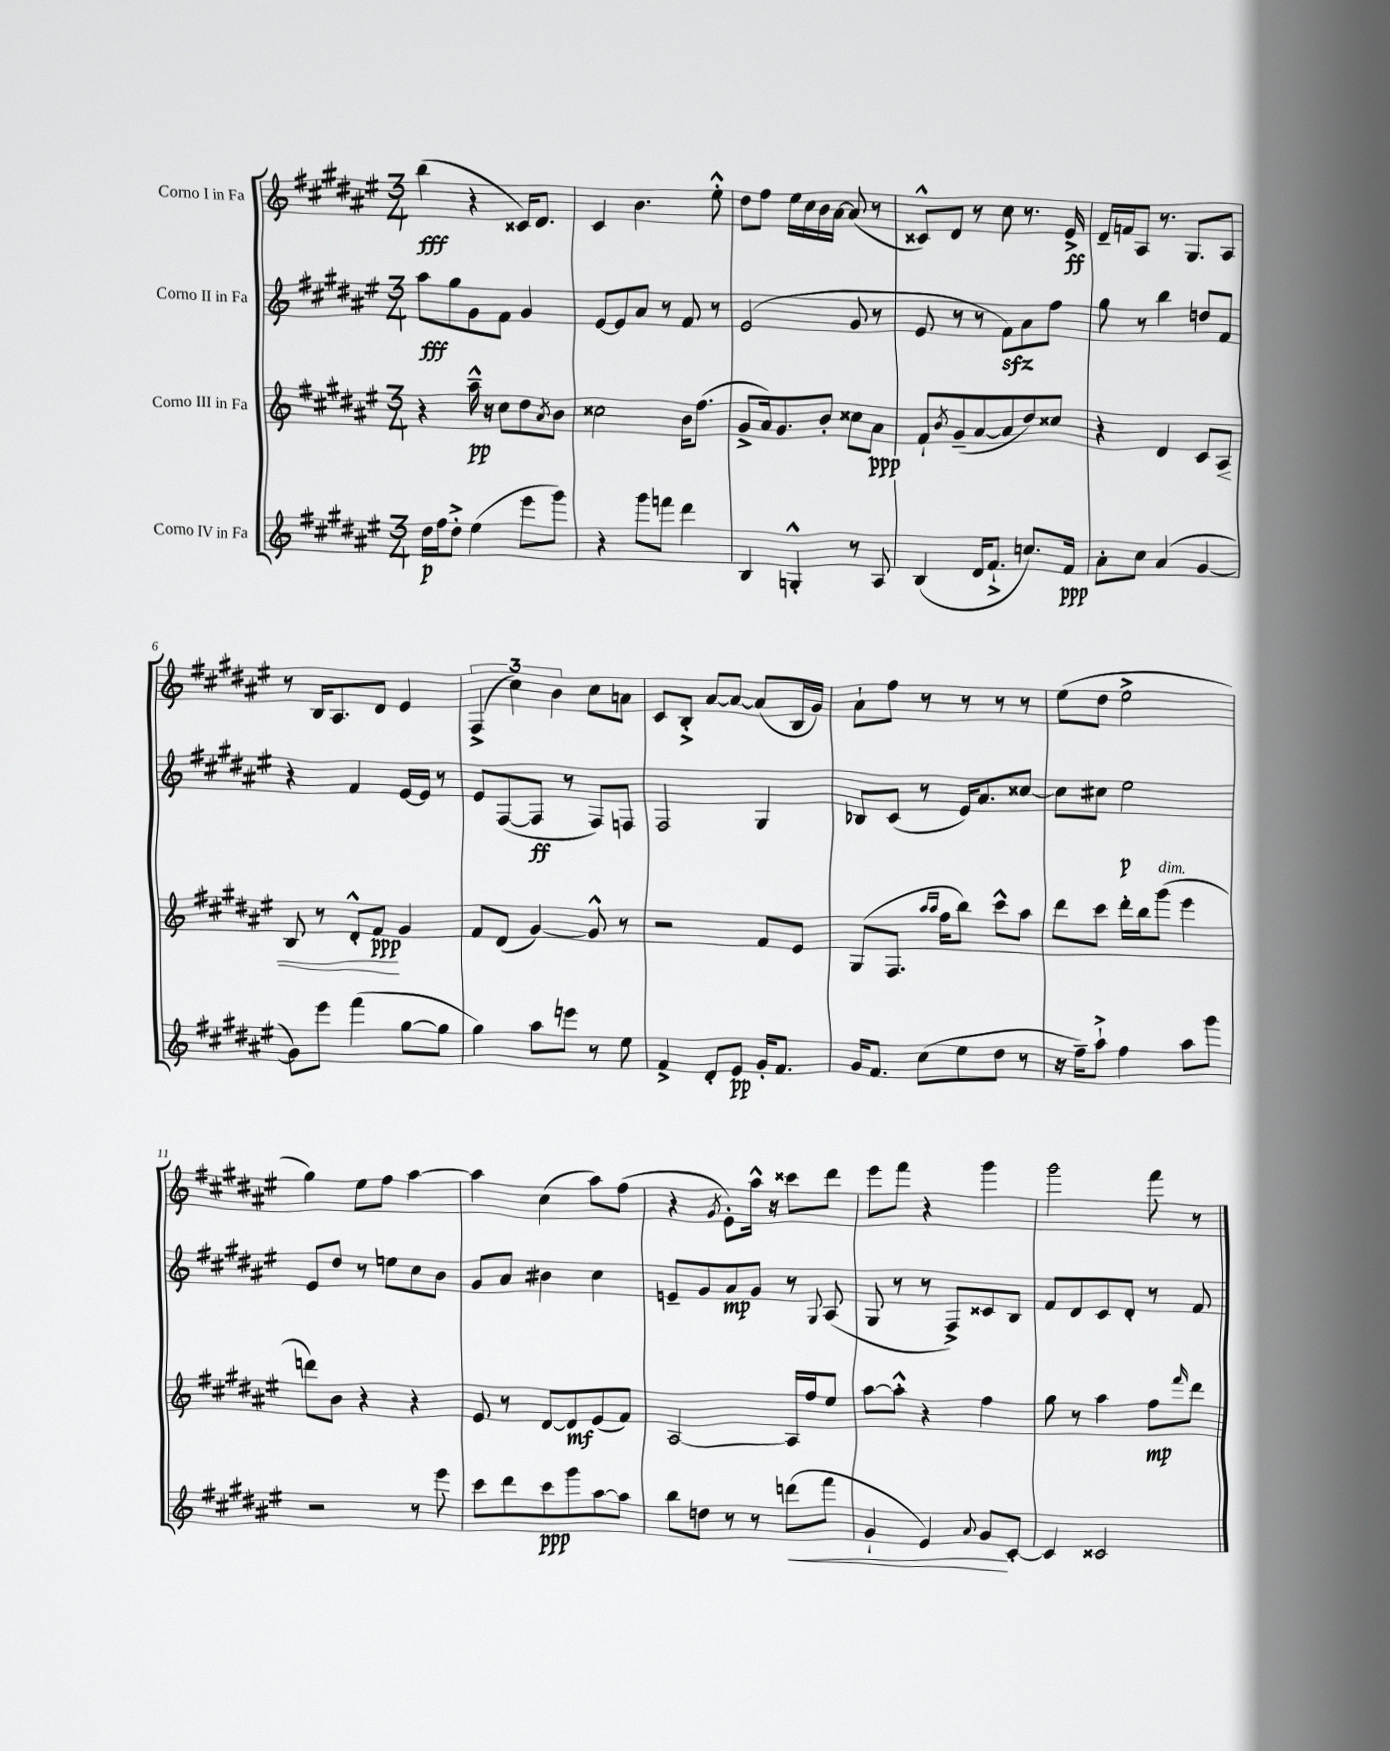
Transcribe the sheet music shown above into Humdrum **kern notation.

**kern	**dynam	**kern	**dynam	**kern	**dynam	**kern	**dynam
*part4	*part4	*part3	*part3	*part2	*part2	*part1	*part1
*staff4	*staff4	*staff3	*staff3	*staff2	*staff2	*staff1	*staff1
*I"Corno IV in Fa	*	*I"Corno III in Fa	*	*I"Corno II in Fa	*	*I"Corno I in Fa	*
*clefG2	*	*clefG2	*	*clefG2	*	*clefG2	*
*k[f#c#g#d#a#e#]	*	*k[f#c#g#d#a#e#]	*	*k[f#c#g#d#a#e#]	*	*k[f#c#g#d#a#e#]	*
*M3/4	*	*M3/4	*	*M3/4	*	*M3/4	*
=1	=1	=1	=1	=1	=1	=1	=1
16dd#\LL	p	4r	.	8aa#\L	fff	(4bb\	fff
16ff#\J	.	.	.	.	.	.	.
8dd#'^\J	.	.	.	8gg#\	.	.	.
(4ee#\	.	16aa#~^^\	pp	8g#\	.	4r	.
.	.	16r	.	.	.	.	.
.	.	8cc#\L	.	8f#\J	.	.	.
8eee#\L	.	8dd#\	.	4g#/	.	16c##X/KL)	.
.	.	.	.	.	.	8.d#/J	.
.	.	8qa#/	.	.	.	.	.
8ggg#\J)	.	8b\J	.	.	.	.	.
=2	=2	=2	=2	=2	=2	=2	=2
4r	.	2cc##X\	.	[8e#/L	.	4c#/	.
.	.	.	.	8e#/]	.	.	.
8ggg#\L	.	.	.	8a#/J	.	4.b\	.
8fffn\J	.	.	.	8r	.	.	.
4ddd#\	.	16b\KL	.	8f#/	.	.	.
.	.	(8.ff#\J	.	.	.	.	.
.	.	.	.	8r	.	8ee#'^^\	.
=3	=3	=3	=3	=3	=3	=3	=3
4B/	.	8g#^/L	.	(2e#/	.	8dd#\L	.
.	.	16a#/k)	.	.	.	8ff#\J	.
.	.	8.g#/	.	.	.	.	.
4Gn'^^/	.	.	.	.	.	16ee#\LL	.
.	.	.	.	.	.	16cc#\	.
.	.	8b'/J	.	.	.	16b\	.
.	.	.	.	.	.	[16a#\JJ	.
8r	.	8cc##X\L	.	8g#/	.	(8a#/]	.
8A#/	.	8a#\J	ppp	8r	.	8r	.
=4	=4	=4	=4	=4	=4	=4	=4
(4B/	.	8f#`/L	.	8e#/	.	8c##X^^/L)	.
.	.	8qb/	.	.	.	.	.
.	.	(8g#~/	.	8r	.	8d#/J	.
16d#/KL	.	[8a#/	.	8r	.	8r	.
8.f#`^/J	.	.	.	.	.	.	.
.	.	8a#/]	.	8f#zz\L)	.	8cc#\	.
8.ccn/L)	.	8dd#/)	.	8a#\	.	8.r	.
.	.	8cc##X/J	.	8ff#\J	.	.	.
16f#/Jk	ppp	.	.	.	.	16e#^/	ff
=5	=5	=5	=5	=5	=5	=5	=5
8a#'\L	.	4r	.	8gg#\	.	16d#~/LL	.
.	.	.	.	.	.	16fn/J	.
8cc#\J	.	.	.	8r	.	8A#/J	.
(4a#/	.	4d#/	.	4bb\	.	8.r	.
.	.	.	.	.	.	8.G#/L	.
[4g#/	.	8c#/L	.	8ddn/L	.	.	.
!	!	!	!LO:HP:b	!	!	!	!
.	.	8A#/J	<	8f#/J	.	8A#/J	.
!!LO:LB:g=z
=6	=6	=6	=6	=6	=6	=6	=6
8g#\L])	.	8B/	.	4r	.	8r	.
8eee#\J	.	8r	.	.	.	16B/KL	.
.	.	.	.	.	.	8.A#/	.
(4fff#\	.	8d#'^^/L	.	4f#/	.	.	.
.	.	8f#/J	ppp	.	.	8d#/J	.
[8gg#\L	.	4g#/	[	[16e#/LL	.	4e#/	.
.	.	.	.	16e#/JJ]	.	.	.
8gg#\J]	.	.	.	8r	.	.	.
=7	=7	=7	=7	=7	=7	=7	=7
4gg#\)	.	8f#/L	.	8e#/L	.	(6F#^/	.
.	.	(8d#/J	.	([8F#/	.	.	.
.	.	.	.	.	.	6cc#\)	.
8aa#\L	.	[4g#/)	.	8F#/J]	ff	.	.
.	.	.	.	.	.	6b\	.
8eeen\J	.	.	.	8r	.	.	.
8r	.	8g#^^/]	.	8F#/L)	.	8cc#\L	.
8ee#\	.	8r	.	8Fn/J	.	8an\J	.
=8	=8	=8	=8	=8	=8	=8	=8
4f#^/	.	2r	.	2F#/	.	8c#/L	.
.	.	.	.	.	.	8B'^/J	.
8d#'/L	.	.	.	.	.	[8a#/L	.
8e#/J	pp	.	.	.	.	8a#/J_	.
16g#'/KL	.	8f#/L	.	4G#/	.	(8a#/L]	.
8.f#/J	.	.	.	.	.	.	.
.	.	8e#/J	.	.	.	16B/L	.
.	.	.	.	.	.	16g#/JJ)	.
=9	=9	=9	=9	=9	=9	=9	=9
16g#/KL	.	(8G#/L	.	8B-X/L	.	8a#`\L	.
8.f#/J	.	.	.	.	.	.	.
.	.	8.F#/J	.	(8c#/J	.	8ff#\J	.
(8cc#\L	.	.	.	8r	.	8r	.
.	.	16qqaa#/LL	.	.	.	.	.
.	.	16qqaa#/JJ	.	.	.	.	.
.	.	16ff#\KL	.	.	.	.	.
8ee#\	.	8bb\J)	.	16e#/KL)	.	8r	.
.	.	.	.	8.a#/	.	.	.
8dd#\J	.	8ccc#^^\L	.	.	.	8r	.
8r	.	8aa#\J	.	[8cc##X/J	.	8r	.
=10	=10	=10	=10	=10	=10	=10	=10
16r	.	8ddd#\L	.	8cc##\L]	.	(8ee#\L	.
16ff#~\KL)	.	.	.	.	.	.	.
8aa#`^\J	.	8ccc#\J	.	8cc#X\J	.	8dd#\J	.
4ff#\	.	16ddd#'\LL	.	2ee#\	p	2ee#^\	.
.	.	16bb\J	.	.	.	.	.
!	!	!LO:TX:a:i:t=dim.	!	!	!	!	!
.	.	(8ggg#\J	.	.	.	.	.
8aa#\L	.	4eee#\	.	.	.	.	.
8ggg#\J	.	.	.	.	.	.	.
!!LO:LB:g=z
=11	=11	=11	=11	=11	=11	=11	=11
2r	.	8dddn\L)	.	8e#/L	.	4gg#\)	.
.	.	8b\J	.	8dd#/J	.	.	.
.	.	4r	.	8r	.	8ee#\L	.
.	.	.	.	8een\L	.	8ff#\J	.
8r	.	4r	.	8cc#\	.	[4aa#\	.
8eee#\	.	.	.	8b\J	.	.	.
=12	=12	=12	=12	=12	=12	=12	=12
8ccc#\L	.	8e#/	.	8g#/L	.	4aa#\]	.
8ddd#\	.	8r	.	8a#/J	.	.	.
8ccc#\	ppp	[8d#/L	.	4b#X\	.	(4cc#\	.
8ggg#\	.	8d#/]	mf	.	.	.	.
[8aa#\	.	(8e#/	.	4cc#\	.	8aa#\L)	.
8aa#\J]	.	8f#/J)	.	.	.	(8ff#\J	.
=13	=13	=13	=13	=13	=13	=13	=13
8bb\L	.	[2A#/	.	8en~/L	.	4r	.
8ddn\J	.	.	.	8g#/	.	.	.
.	.	.	.	.	.	8qg#/	.
8r	.	.	.	8a#/	mp	8e#'\L)	.
8r	.	.	.	8g#/J	.	16aa#^^\Jk	.
.	.	.	.	.	.	16r	.
!	!LO:HP:b	!	!	!	!	!	!
(8dddn\L	<	16A#/LL]	.	8r	.	8ccc##X\L	.
.	.	16ff#/J	.	.	.	.	.
.	.	.	.	8qqG#/	.	.	.
8fff#\J	.	8ee#/J	.	(8A#/	.	8ddd#\J	.
=14	=14	=14	=14	=14	=14	=14	=14
4g#`/	.	[8aa#\L	.	8G#/	.	8eee#\L	.
.	.	8aa#'^^\J]	.	8r	.	8fff#\J	.
4e#/)	.	4r	.	8r	.	4r	.
.	.	.	.	8F#^/L)	.	.	.
8qqa#/	.	.	.	.	.	.	.
8g#/L	.	4ff#\	.	8c##X/	.	4ggg#\	.
[8c#'/J	[	.	.	8B/J	.	.	.
=15	=15	=15	=15	=15	=15	=15	=15
4c#/]	.	8gg#\	.	8f#/L	.	2ggg#\	.
.	.	8r	.	8d#/	.	.	.
2c##X/	.	4aa#\	.	8c#/	.	.	.
.	.	.	.	8d#'/J	.	.	.
.	.	8ff#\L	mp	8r	.	8fff#\	.
.	.	16qqfff#/	.	.	.	.	.
.	.	8ddd#\J	.	8f#/	.	8r	.
==	==	==	==	==	==	==	==
*-	*-	*-	*-	*-	*-	*-	*-
